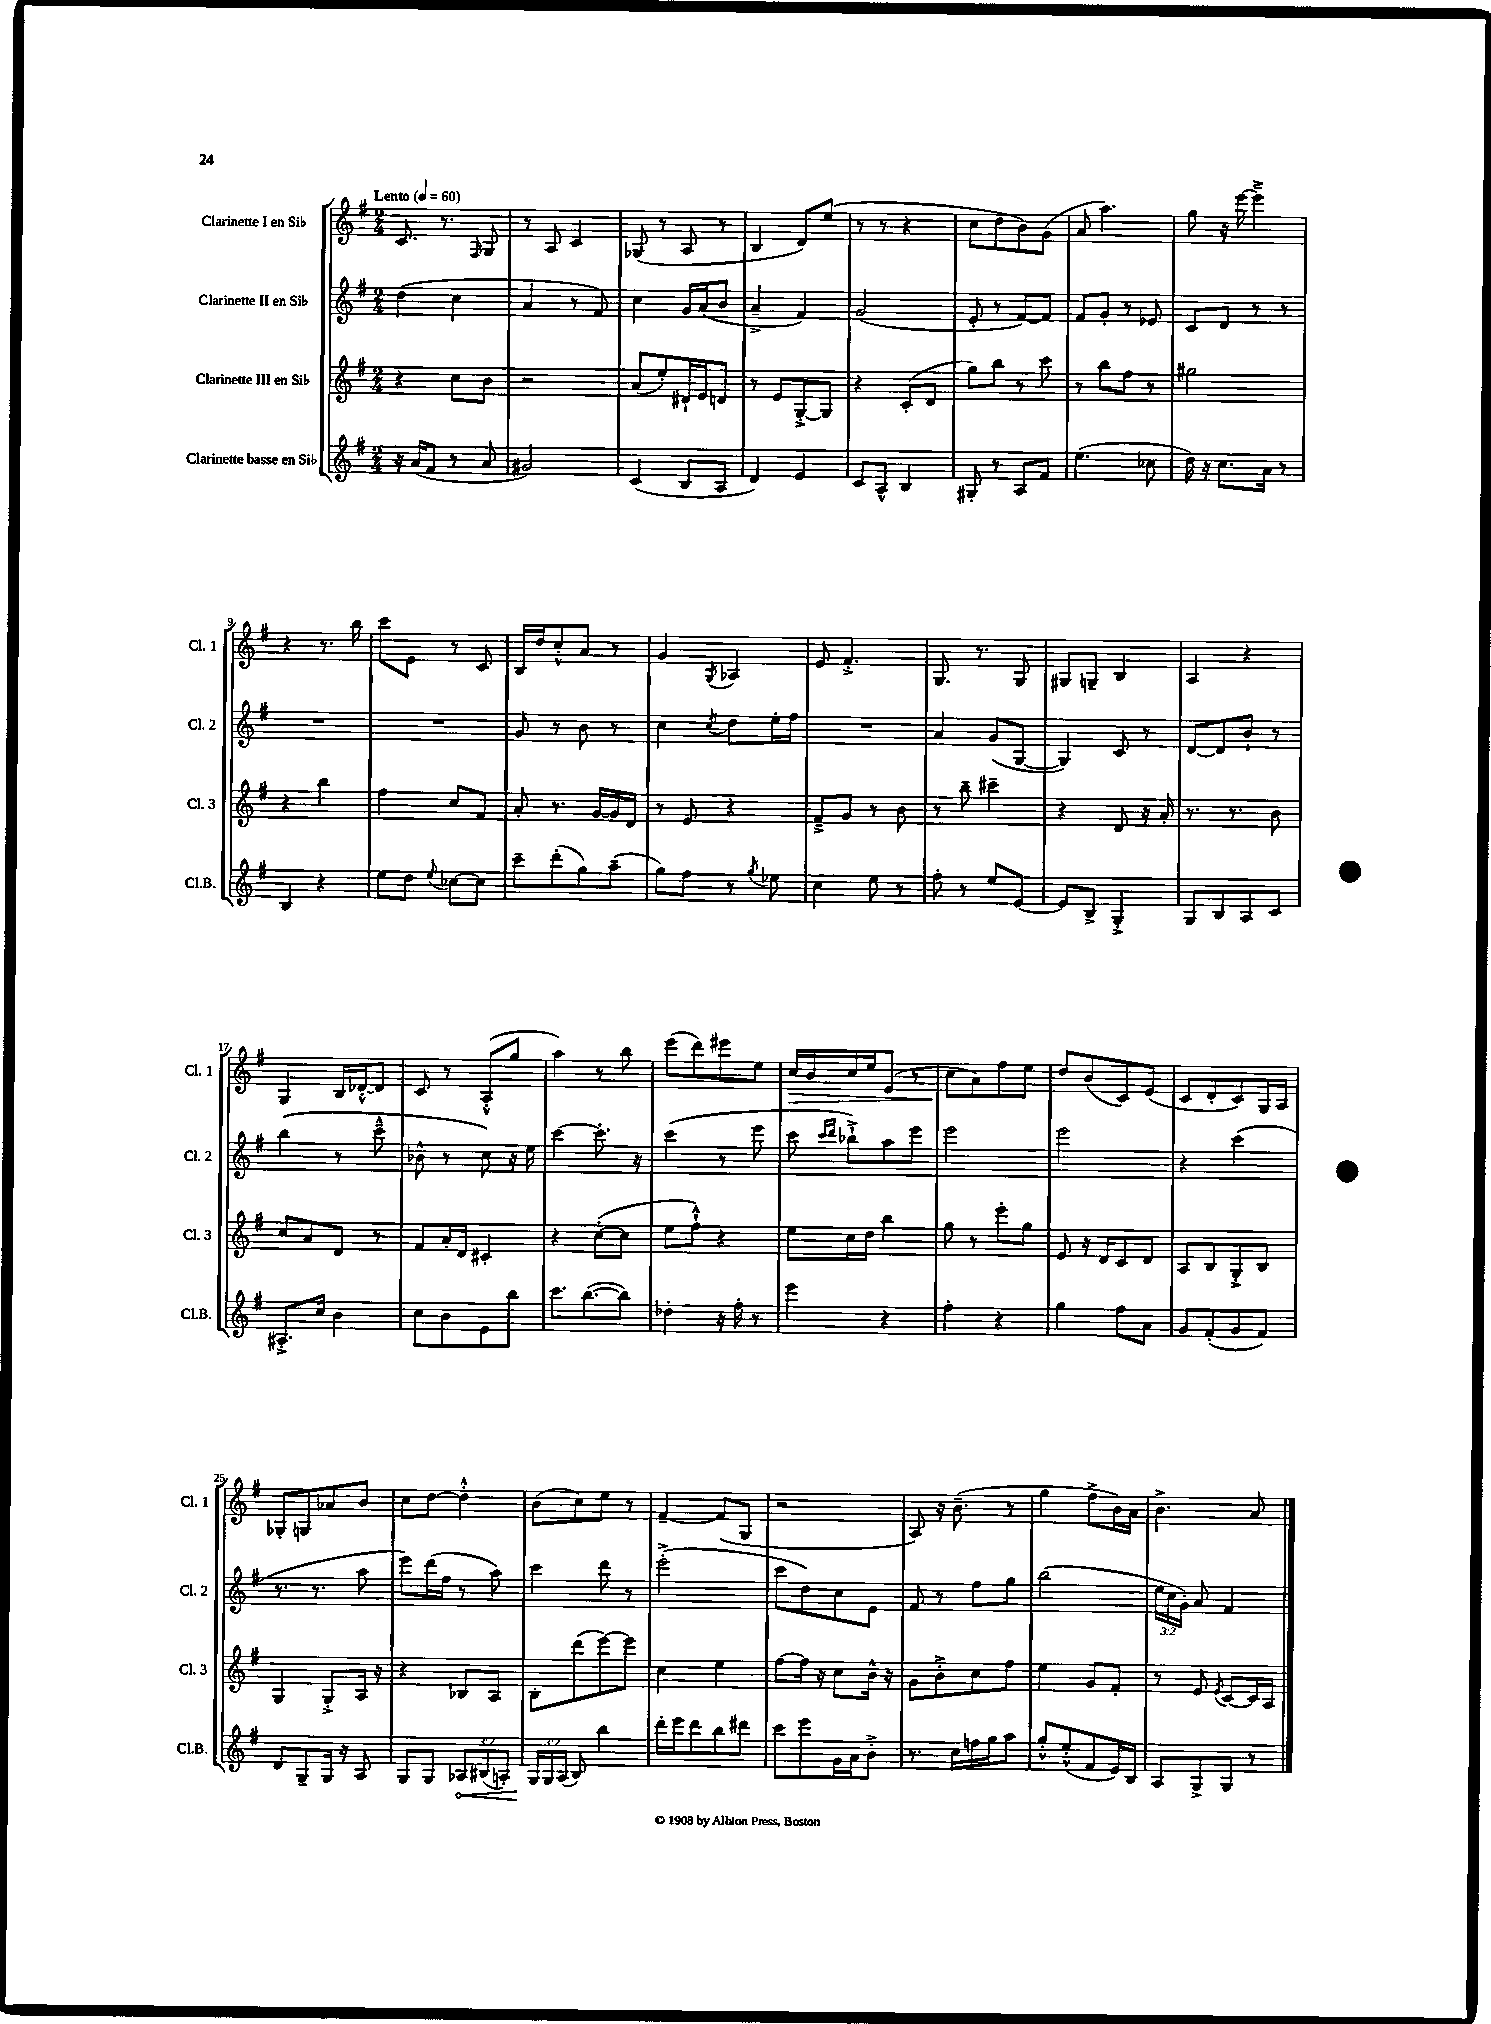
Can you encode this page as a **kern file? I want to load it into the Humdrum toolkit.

**kern	**kern	**kern	**kern
*staff4	*staff3	*staff2	*staff1
*clefG2	*clefG2	*clefG2	*clefG2
*k[f#]	*k[f#]	*k[f#]	*k[f#]
*M2/4	*M2/4	*M2/4	*M2/4
*MM60	*MM60	*MM60	*MM60
16r	4r	(4dd	8.c
(16a	.	.	.
8f#	.	.	.
.	.	.	8.r
8r	8cc	4cc	.
.	.	.	16qqF#
8a	8b	.	8G
=	=	=	=
2g#)	2r	4a	8r
.	.	.	8A
.	.	8r	4c
.	.	8f#)	.
=	=	=	=
(4c	(8a	4cc	(8G-
.	8ee')	.	8r
8B	16d#`	16g	8A
.	16e	(16a	.
8A	8d	8b	8r
=	=	=	=
4d)	8r	4a~^	4B
.	8e	.	.
4e	[8G'^	4f#)	8d)
.	8G]	.	(8ee
=	=	=	=
8c	4r	(2g	8r
8A^^	.	.	8r
4B	(8c'	.	4r
.	8d	.	.
=	=	=	=
8G#'	8gg)	8e'	8cc
8r	8bb	8r	8dd
8A	8r	[8f#)	8b)
8f#	8ccc	8f#]	(8g
=	=	=	=
(4.ee	8r	8f#	8a
.	8bb	8g'	4.aa)
.	8ff#	8r	.
8cc-	8r	8e-	.
=	=	=	=
16dd)	2gg#	8c	8gg
16r	.	.	.
8.cc	.	8d	16r
.	.	.	[16eee
.	.	8r	4eee~^]
16a	.	.	.
8r	.	8r	.
=	=	=	=
4B	4r	2r	4r
4r	4bb	.	8.r
.	.	.	16bb
=	=	=	=
8ee	4ff#	2r	8ccc
8dd	.	.	8e
8qqee	.	.	.
[8cc-	8cc	.	8r
8cc-]	8f#	.	8c
=	=	=	=
8ccc~	8a'	8g	16B
.	.	.	16dd
(8ddd'	8.r	8r	8cc'^^
8gg)	.	8b	8a
.	[16g	.	.
(8aa~	16g]	8r	8r
.	16d	.	.
=	=	=	=
8gg)	8r	4cc	4g
8ff#	8e	.	.
.	.	8qcc	8qG
8r	4r	8dd	4A-
8qgg	.	.	.
8ee-	.	16ee'	.
.	.	16ff#	.
=	=	=	=
4cc	8f#~^	2r	8e
.	8g	.	4.f#'^
8ee	8r	.	.
8r	8b	.	.
=	=	=	=
8ff#'	8r	4a	8.G
8r	8bb~	.	.
.	.	.	8.r
8ee	4ccc#~	(8g	.
[8e	.	[8G	8G
=	=	=	=
8e]	4r	4G])	8G#
8B^	.	.	8G~
4G'^	8d	8c	4B
.	16r	8r	.
.	16a'	.	.
=	=	=	=
8G	8.r	[8d	4A
8B	.	8d]	.
.	8.r	.	.
8A	.	8b`	4r
8c	8b	8r	.
=	=	=	=
8.A#'^	8cc	(4bb	4G
.	8a	.	.
16cc	.	.	.
4b	8d	8r	16B
.	.	.	[16d-'^^
.	8r	8ccc~^^	8d-]
=	=	=	=
8cc	8f#	8b-^^	8c
8b	16a'	8r	8r
.	16d	.	.
8e	4c#'	8cc)	(8A'^^
8bb	.	16r	8gg
.	.	16ee	.
=	=	=	=
8.ccc	4r	[4ccc	4aa)
([8.bb	.	.	.
.	([8cc'	8.ccc']	8r
8bb])	8cc]	.	8bb
.	.	16r	.
=	=	=	=
4dd-'	8ee	(4ccc	(8eee
.	8ff#`^^)	.	8ddd)
16r	4r	8r	8eee#
16ff#'	.	.	.
8r	.	8eee	8ee
=	=	=	=
4eee	8ee	8ccc	16cc
.	.	.	16b
.	.	16qqccc	.
.	.	16qqddd	.
.	16cc	8bb-`^)	16cc
.	16dd	.	16ee
4r	4bb	8aa	(8e
.	.	8eee	8r
=	=	=	=
4ff#'	8gg	2eee	8cc
.	8r	.	8a)
4r	8eee'	.	8ff#
.	8gg	.	8ee
=	=	=	=
4gg	8e	2eee	8dd
.	16r	.	(8b
.	16d	.	.
8ff#	8c	.	8c)
8a	8d	.	(8e
=	=	=	=
8g	8A	4r	8c
(8f#'	8B	.	8d'
8g	8G'^	(4ccc	8c)
8f#)	8B	.	16G
.	.	.	16A
=	=	=	=
8d	4G	8.r	8G-'
8G~	.	.	8G
.	.	8.r	.
16G	8G'^	.	8a-
16r	.	.	.
8A	16A	8aa	8b
.	16r	.	.
=	=	=	=
8G	4r	8eee)	8cc
8G	.	(16ddd	[8dd
.	.	16ff#	.
12A-	8B-	8r	4dd'^^]
(12B#	.	.	.
.	8A	8aa)	.
12A')	.	.	.
=	=	=	=
24G	8B'	4ccc	(8b
24G	.	.	.
(24A	.	.	.
8B)	(8ddd	.	8cc)
4bb	[8eee)	8ddd	8ee
.	8eee]	8r	8r
=	=	=	=
16ddd'	4cc	(2eee'^	[4f#~
16eee	.	.	.
8ddd	.	.	.
8bb	4ee	.	(8f#]
8ddd#	.	.	8G
=	=	=	=
8ccc	[8ff#	8ccc	2r
8eee	16ff#]	8dd)	.
.	16r	.	.
16g	8cc	8cc	.
16a	.	.	.
8b'^	16b^^	8e	.
.	16r	.	.
=	=	=	=
8.r	8g	8f#	8A)
.	8b'^	8r	16r
16cc	.	.	(8.b~
16ff	8cc	8ff#	.
16gg	.	.	.
8aa	8ff#	8gg	8r
=	=	=	=
8gg'^^	4ee	(2bb	4gg
(8ee'^^	.	.	.
8f#	8g	.	8ff#^
16e)	8f#'	.	16b)
16B	.	.	16a
=	=	=	=
8A	8r	24ee	4.b^
.	.	24cc	.
.	.	24g')	.
8G^	8e	8a	.
.	8qe	.	.
8G	[8c	4f#	.
8r	16c]	.	8a
.	16A	.	.
==	==	==	==
*-	*-	*-	*-
